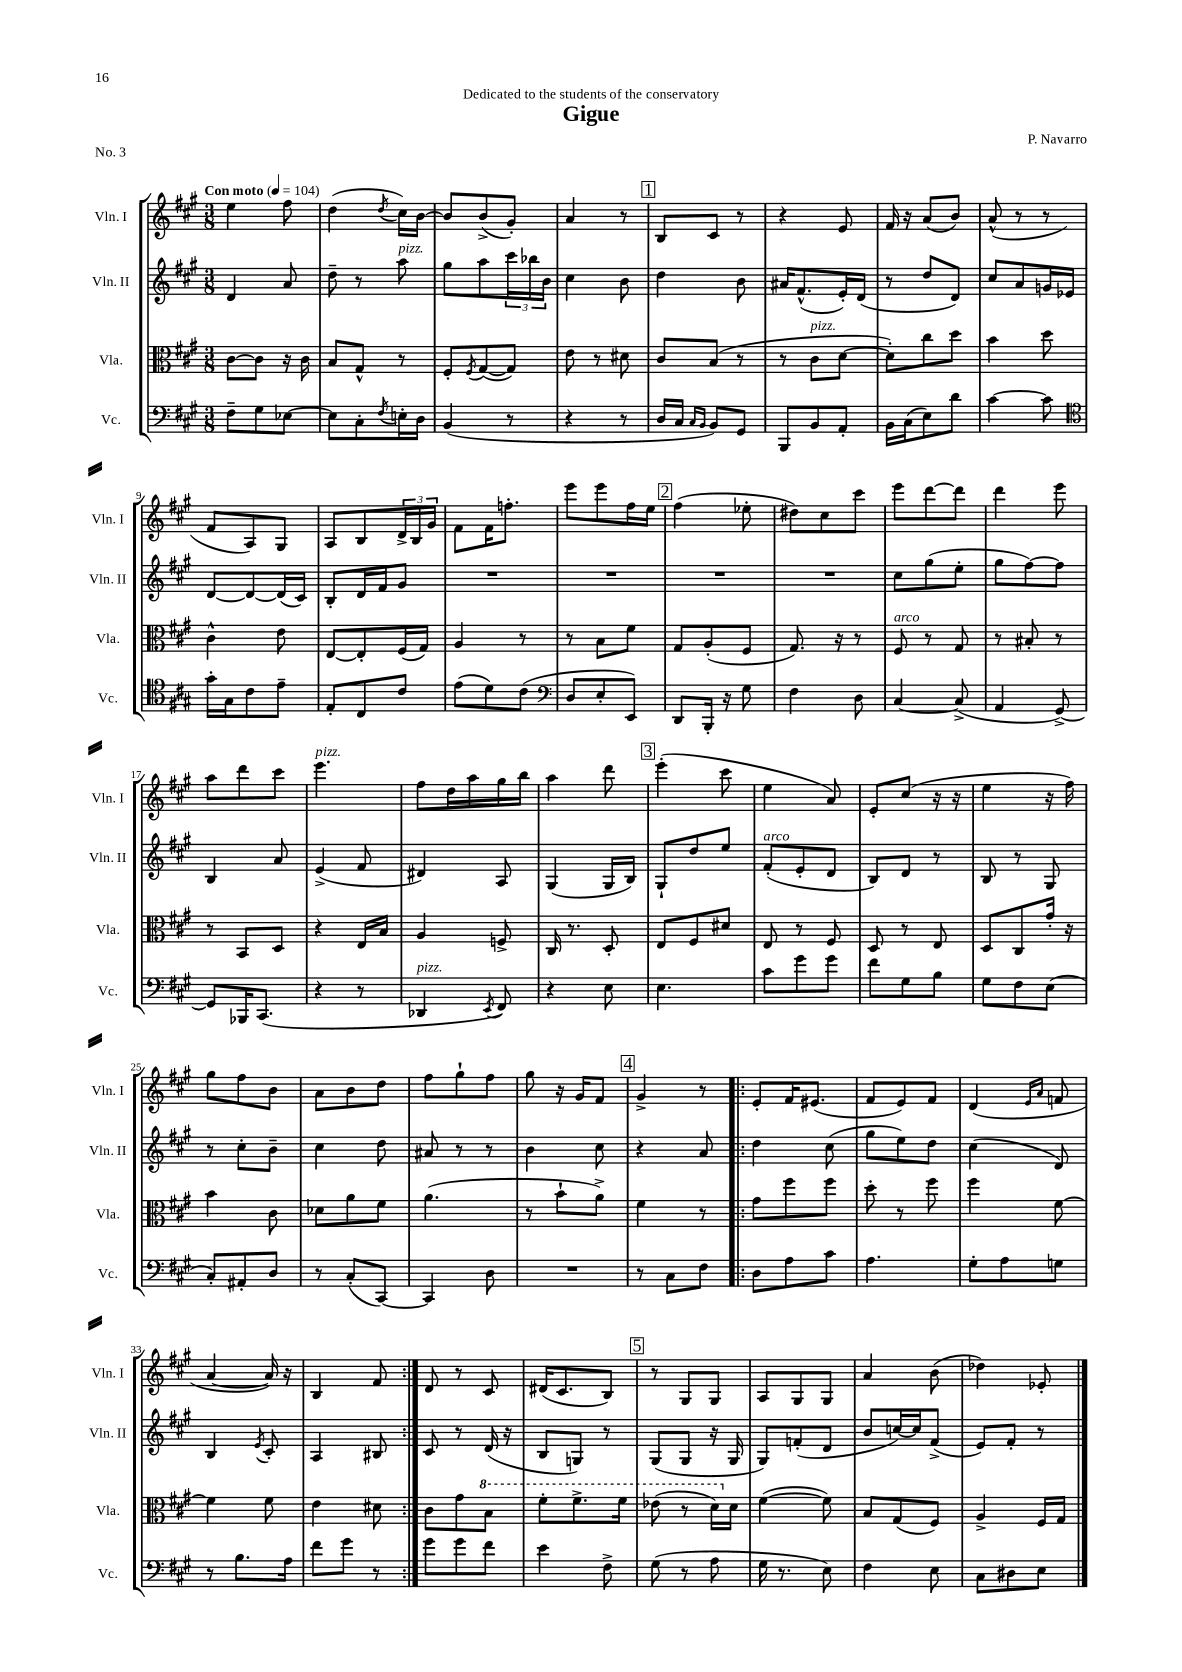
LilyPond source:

\header { title = "Gigue" composer = "P. Navarro" dedication = "Dedicated to the students of the conservatory" piece = "No. 3" }
<<
\new StaffGroup <<
\new Staff = "s0" \with { instrumentName = "Vln. I" shortInstrumentName = "Vln. I" } {
    \clef treble \key a \major \numericTimeSignature \time 3/8 \tempo "Con moto" 4 = 104
    e''4 fis''8 |
    d''4( \acciaccatura { d''8 } cis''16) b'16~ |
    b'8 b'8->( gis'8-.) |
    a'4 r8 |
    \mark \markup { \box "1" } b8 cis'8 r8 |
    r4 e'8 |
    fis'16 r16 a'8( b'8) |
    a'8-^( r8 r8 |
    fis'8 a8) gis8 |
    a8 b8 \tuplet 3/2 { d'16-> b16 gis'16 } |
    fis'8 fis'16 f''8.-. |
    e'''8 e'''8 fis''16 e''16 |
    \mark \markup { \box "2" } fis''4( ees''8-. |
    dis''8) cis''8 cis'''8 |
    e'''8 d'''8~ d'''8 |
    d'''4 e'''8 |
    a''8 d'''8 cis'''8 |
    e'''4.^\markup { \italic "pizz." } |
    fis''8 d''16 a''16 gis''16 b''16 |
    a''4 d'''8 |
    \mark \markup { \box "3" } e'''4-.( cis'''8 |
    e''4 a'8) |
    e'8-. cis''8( r16 r16 |
    e''4 r16 fis''16) |
    gis''8 fis''8 b'8 |
    a'8 b'8 d''8 |
    fis''8 gis''8-! fis''8 |
    gis''8 r16 gis'16 fis'8 |
    \mark \markup { \box "4" } gis'4-> r8 |
    \repeat volta 2 { e'8-. fis'16 eis'8.( |
    fis'8 e'8) fis'8 |
    d'4( \grace { e'16 a'16 } f'8 |
    a'4~ a'16) r16 |
    b4 fis'8 | }
    d'8 r8 cis'8 |
    dis'16( cis'8. b8) |
    \mark \markup { \box "5" } r8 gis8 gis8 |
    a8 gis8 gis8 |
    a'4 b'8( |
    des''4) ees'8-. \bar "|." |
}
\new Staff = "s1" \with { instrumentName = "Vln. II" shortInstrumentName = "Vln. II" } {
    \clef treble \key a \major \numericTimeSignature \time 3/8
    d'4 a'8 |
    d''8-- r8 a''8^\markup { \italic "pizz." } |
    gis''8 a''8 \tuplet 3/2 { cis'''16 bes''16 b'16 } |
    cis''4 b'8 |
    \mark \markup { \box "1" } d''4 b'8 |
    ais'16 fis'8.-^( e'16-.) d'16( |
    r8 d''8 d'8) |
    cis''8 a'8 g'16 ees'16 |
    d'8~ d'8~ d'16( cis'16) |
    b8-. d'16 fis'16 gis'8 |
    R4. |
    R4. |
    \mark \markup { \box "2" } R4. |
    R4. |
    cis''8 gis''8( e''8-. |
    gis''8 fis''8~) fis''8 |
    b4 a'8 |
    e'4->( fis'8 |
    dis'4) a8 |
    gis4( gis16 b16) |
    \mark \markup { \box "3" } gis8-! d''8 e''8 |
    fis'8-.^\markup { \italic "arco" }( e'8-. d'8 |
    b8) d'8 r8 |
    b8 r8 gis8 |
    r8 cis''8-. b'8-- |
    cis''4 d''8 |
    ais'8 r8 r8 |
    b'4 cis''8 |
    \mark \markup { \box "4" } r4 a'8 |
    \repeat volta 2 { d''4 cis''8( |
    gis''8 e''8) d''8 |
    cis''4( d'8) |
    b4 \acciaccatura { e'8 } cis'8-. |
    a4 bis8 | }
    cis'8 r8 d'16( r16 |
    b8 g8) r8 |
    \mark \markup { \box "5" } gis8( gis8 r16 gis16 |
    gis8) f'8-.( d'8 |
    b'8 c''16~) c''16 fis'8->( |
    e'8) fis'8-. r8 \bar "|." |
}
\new Staff = "s2" \with { instrumentName = "Vla." shortInstrumentName = "Vla." } {
    \clef alto \key a \major \numericTimeSignature \time 3/8
    cis'8~ cis'8 r16 cis'16 |
    b8 gis8-^ r8 |
    fis8-. \acciaccatura { fis8 } gis8~( gis8) |
    e'8 r8 dis'8 |
    \mark \markup { \box "1" } cis'8 b8( r8 |
    r8 cis'8^\markup { \italic "pizz." } d'8~ |
    d'8-.) cis''8 d''8 |
    b'4 d''8 |
    cis'4-^ e'8 |
    e8~ e8-. fis16( gis16) |
    a4 r8 |
    r8 b8 fis'8 |
    \mark \markup { \box "2" } gis8 a8-.( fis8 |
    gis8.) r16 r8 |
    fis8^\markup { \italic "arco" } r8 gis8 |
    r8 bis8-. r8 |
    r8 b,8 d8 |
    r4 e16 b16 |
    a4 f8-> |
    cis16 r8. d8-. |
    \mark \markup { \box "3" } e8 fis8 dis'8 |
    e8 r8 fis8 |
    d8 r8 e8 |
    d8 cis8 gis'16-. r16 |
    b'4 cis'8 |
    des'8 a'8 fis'8 |
    a'4.( |
    r8 b'8-! a'8->) |
    \mark \markup { \box "4" } fis'4 r8 |
    \repeat volta 2 { gis'8 fis''8 fis''8 |
    d''8-. r8 fis''8 |
    fis''4 fis'8~ |
    fis'4 fis'8 |
    e'4 dis'8 | }
    cis'8 gis'8 \ottava #1 b'8 |
    fis''8-. fis''8.-> fis''16 |
    \mark \markup { \box "5" } ees''8( r8 d''16) \ottava #0 d'16 |
    fis'4~( fis'8) |
    b8 gis8( fis8) |
    a4-> fis16 gis16 \bar "|." |
}
\new Staff = "s3" \with { instrumentName = "Vc." shortInstrumentName = "Vc." } {
    \clef bass \key a \major \numericTimeSignature \time 3/8
    fis8-- gis8 ees8~ |
    ees8 cis8-. \acciaccatura { fis8 } e16-. d16 |
    b,4( r8 |
    r4 r8 |
    \mark \markup { \box "1" } d16 cis16 \grace { cis16 b,16 } b,8) gis,8 |
    b,,8 b,8 a,8-. |
    b,16 cis16( e8) d'8 |
    cis'4~ cis'8 |
    \clef tenor gis'16-. gis16 cis'8 e'8-- |
    e8-. cis8 cis'8 |
    e'8( d'8) cis'8( |
    \clef bass d8 e8-. e,8) |
    \mark \markup { \box "2" } d,8 b,,16-. r16 gis8 |
    fis4 d8 |
    cis4~ cis8->( |
    a,4 gis,8~->) |
    gis,8 bes,,16 cis,8.( |
    r4 r8 |
    des,4^\markup { \italic "pizz." } \acciaccatura { e,8 } fis,8) |
    r4 e8 |
    \mark \markup { \box "3" } e4. |
    cis'8 gis'8 gis'8 |
    fis'8 gis8 b8 |
    gis8 fis8 e8( |
    cis8-.) ais,8-. d8 |
    r8 cis8-.( cis,8~) |
    cis,4 d8 |
    R4. |
    \mark \markup { \box "4" } r8 cis8 fis8 |
    \repeat volta 2 { d8 a8 cis'8 |
    a4. |
    gis8-. a8 g8 |
    r8 b8. a16 |
    fis'8 gis'8 r8 | }
    gis'8 gis'8 fis'8 |
    e'4 fis8-> |
    \mark \markup { \box "5" } gis8( r8 a8 |
    gis16 r8. e8) |
    fis4 e8 |
    cis8 dis8 e8 \bar "|." |
}
>>
>>
